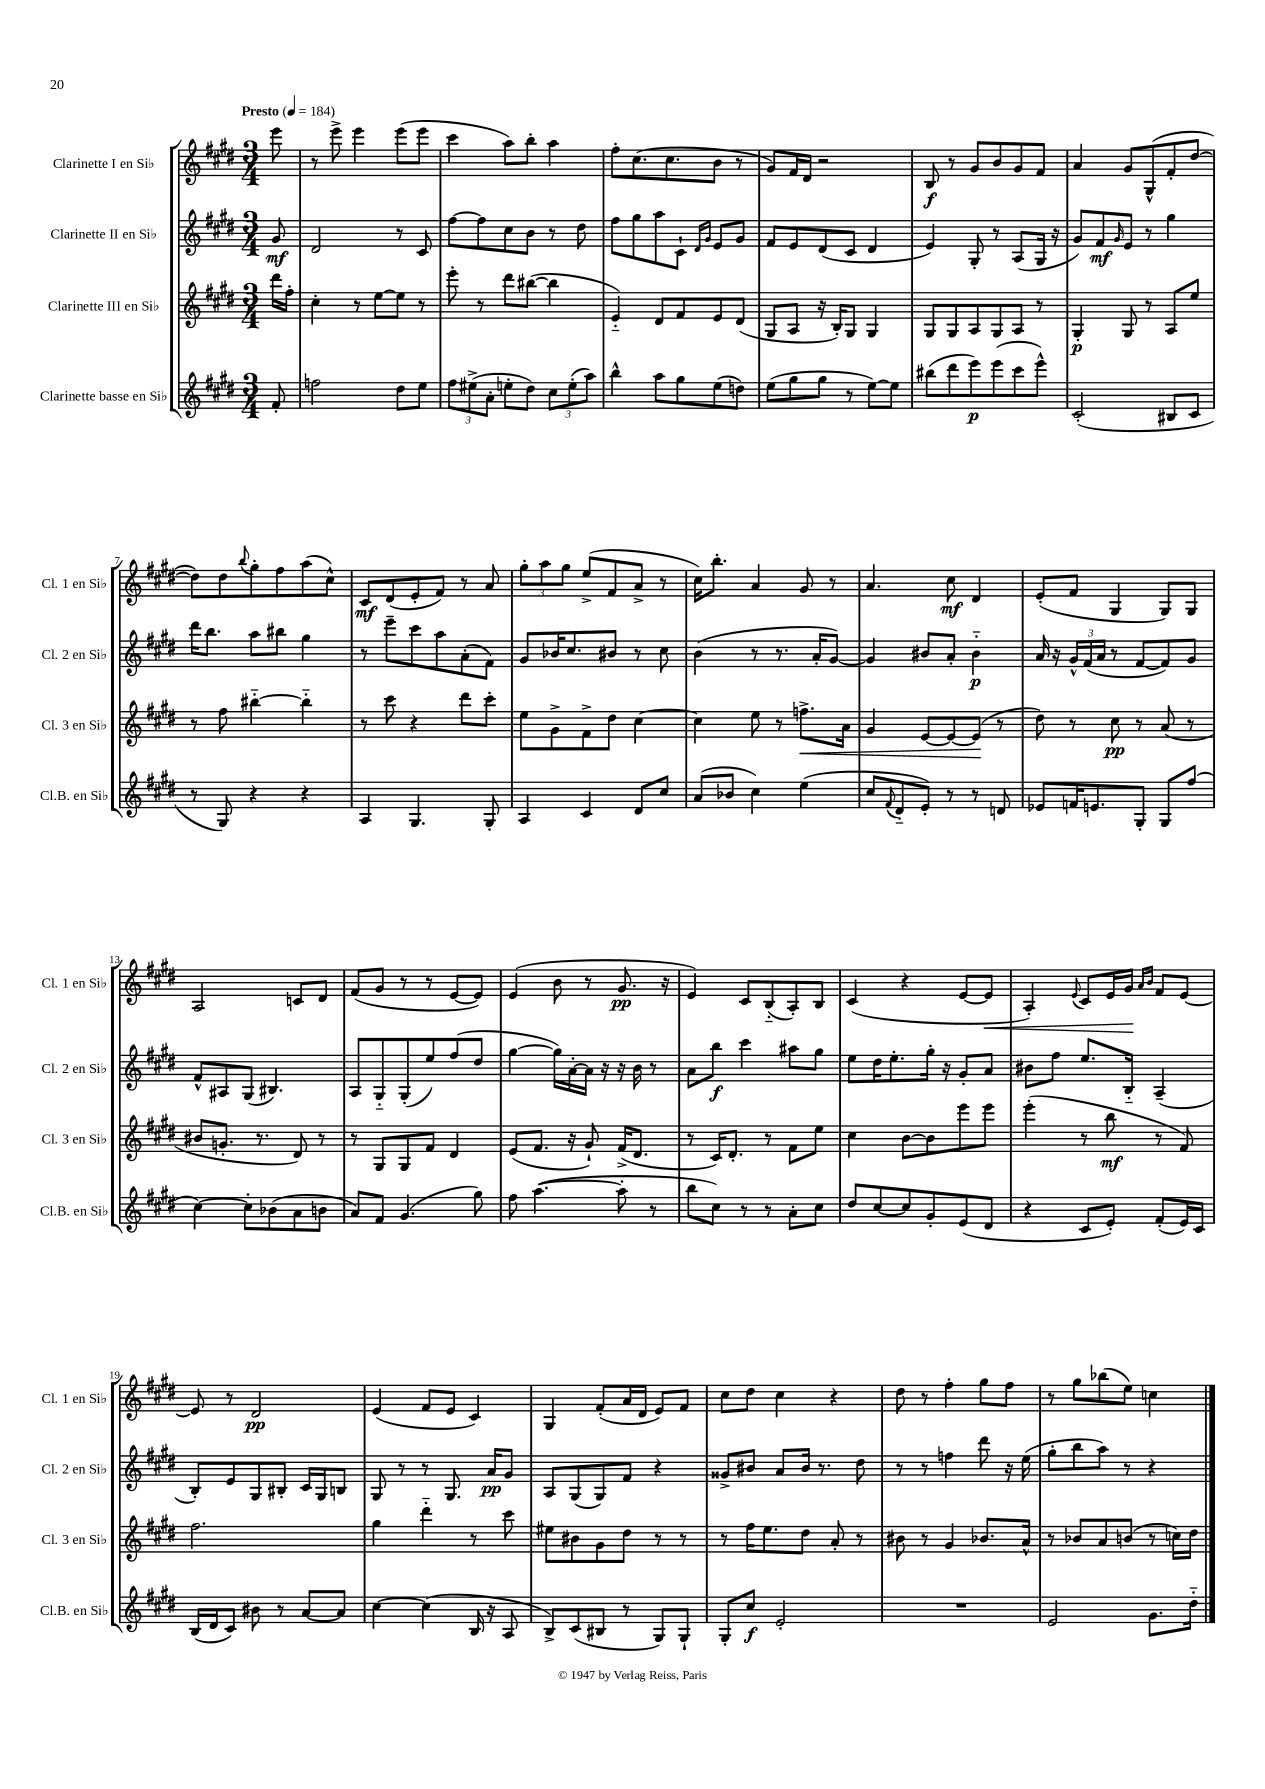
<<
\new StaffGroup <<
\new Staff = "s0" \with { instrumentName = "Clarinette I en Sib" shortInstrumentName = "Cl. 1 en Sib" } {
    \clef treble \key e \major \numericTimeSignature \time 3/4 \partial 8 \tempo "Presto" 4 = 184
    e'''8 |
    r8 e'''8-> e'''4 e'''8( e'''8 |
    cis'''4 a''8) b''8-. a''4 |
    fis''8-. cis''8.( cis''8. b'8 r8 |
    gis'8) fis'16 dis'16 r2 |
    b8\f r8 gis'8 b'8 gis'8 fis'8 |
    a'4 gis'8 gis8-^( fis'8-. dis''8~ |
    dis''8) dis''8 \appoggiatura { b''8 } gis''8-. fis''8 a''8( cis''8-^) |
    cis'8\mf dis'8( e'8-. fis'8) r8 a'8 |
    \tuplet 3/2 { gis''8-. a''8 gis''8 } e''8->( fis'8 a'8-> r8 |
    cis''16) b''8.-. a'4 gis'8 r8 |
    a'4. cis''8\mf dis'4 |
    e'8-.( fis'8 gis4 gis8) gis8 |
    a2 c'8 dis'8 |
    fis'8( gis'8 r8 r8 e'8~ e'8) |
    e'4( b'8 r8 gis'8.\pp r16 |
    e'4) cis'8 b8-_( a8-.) b8 |
    cis'4( r4 e'8~ e'8\< |
    a4-.) \appoggiatura { e'8 } cis'8 e'16 gis'16\! \grace { a'16 b'16 } fis'8 e'8~ |
    e'8 r8 dis'2\pp |
    e'4( fis'8 e'8 cis'4) |
    gis4 fis'8-.( a'16 dis'16 e'8) fis'8 |
    cis''8 dis''8 cis''4 r4 |
    dis''8 r8 fis''4-. gis''8 fis''8 |
    r8 gis''8 bes''8( e''8) c''4 \bar "|." |
}
\new Staff = "s1" \with { instrumentName = "Clarinette II en Sib" shortInstrumentName = "Cl. 2 en Sib" } {
    \clef treble \key e \major \numericTimeSignature \time 3/4 \partial 8
    gis'8\mf |
    dis'2 r8 cis'8 |
    fis''8~ fis''8 cis''8 b'8 r8 dis''8 |
    fis''8 gis''8 a''8 cis'8-! \grace { dis'16 gis'16 } e'8 gis'8 |
    fis'8 e'8 dis'8( cis'8 dis'4 |
    e'4) gis8-. r8 a8( gis16 r16 |
    gis'8) fis'8\mf \grace { gis'16 } e'8 r8 gis''4 |
    dis'''16 b''8. a''8 bis''8 gis''4 |
    r8 e'''8-- cis'''8 a''8 a'8-.( fis'8) |
    gis'8 bes'16 cis''8. bis'8 r8 cis''8 |
    b'4( r8 r8. a'16-. gis'8~) |
    gis'4 bis'8 a'8-. bis'4-_\p |
    a'16 r16 \tuplet 3/2 { gis'16-^ fis'16( a'16 } r8 fis'8~ fis'8) gis'8 |
    fis'8-^ ais8 gis8( bis4.) |
    a8 gis8-_ gis8-.( e''8) fis''8( dis''8 |
    gis''4~ gis''16) a'16~-. a'16 r16 r16 b'16 r8 |
    a'8 b''8\f cis'''4 ais''8 gis''8 |
    e''8 dis''16 e''8.-. gis''16-. r16 gis'8-. a'8 |
    bis'8 fis''8 e''8. b16-_ a4--( |
    b8-.) e'8 gis8 bis8-. cis'16 gis16 b8 |
    gis8 r8 r8 gis8. a'16\pp gis'8 |
    a8 gis8( gis8) fis'8 r4 |
    gisis'8-> bis'8 a'8 bis'16 r8. dis''8 |
    r8 r8 f''4 dis'''8 r16 e''16( |
    gis''8-. b''8 a''8) r8 r4 \bar "|." |
}
\new Staff = "s2" \with { instrumentName = "Clarinette III en Sib" shortInstrumentName = "Cl. 3 en Sib" } {
    \clef treble \key e \major \numericTimeSignature \time 3/4 \partial 8
    dis'''16 fis''16-. |
    cis''4-. r8 e''8~ e''8 r8 |
    e'''8-. r8 dis'''8 bis''8~( bis''4 |
    e'4-_) dis'8 fis'8 e'8 dis'8( |
    gis8 a8 r16 b16-.) gis8 gis4 |
    gis8 gis8 a8 gis8 a8 r8 |
    gis4-.\p gis8 r8 a8 e''8 |
    r8 fis''8 bis''4~-_ bis''4-_ |
    r8 cis'''8 r4 dis'''8 cis'''8-. |
    e''8 gis'8-> fis'8-> dis''8 cis''4~ |
    cis''4 e''8 r8 f''8.->\< a'16 |
    gis'4 e'8~ e'8~ e'8\!( r8 |
    dis''8) r8 cis''8\pp r8 a'8( r8 |
    bis'8 g'8.-. r8. dis'8) r8 |
    r8 gis8 gis8 fis'8 dis'4 |
    e'8( fis'8. r16 gis'8-!) fis'16->( dis'8. |
    r8 cis'16) dis'8.-. r8 fis'8 e''8 |
    cis''4 b'8~ b'8 e'''8 e'''8 |
    e'''4-.( r8 b''8\mf r8 fis'8) |
    fis''2. |
    gis''4 dis'''4-_ r8 cis'''8 |
    eis''8 bis'8 gis'8 dis''8 r8 r8 |
    r8 fis''16 e''8. dis''8 a'8-. r8 |
    bis'8 r8 gis'4 bes'8. a'16-^ |
    r8 bes'8 a'8 b'8( r8 c''16) dis''16 \bar "|." |
}
\new Staff = "s3" \with { instrumentName = "Clarinette basse en Sib" shortInstrumentName = "Cl.B. en Sib" } {
    \clef treble \key e \major \numericTimeSignature \time 3/4 \partial 8
    fis'8-. |
    f''2 dis''8 e''8 |
    \tuplet 3/2 { fis''8 eis''8->( a'8-. } e''8-. dis''8) \tuplet 3/2 { cis''8 e''8-.( a''8) } |
    b''4-^ a''8 gis''8 e''8( d''8) |
    e''8( gis''8 gis''8 r8 e''8~) e''8 |
    bis''8( dis'''8 e'''8\p) e'''8( cis'''8 e'''8-^) |
    cis'2-.( bis8 cis'8 |
    r8 gis8) r4 r4 |
    a4 gis4. gis8-. |
    a4 cis'4 dis'8 cis''8 |
    a'8( bes'8 cis''4) e''4( |
    cis''8 \appoggiatura { fis'8 } dis'8-_ e'8-.) r8 r8 d'8 |
    ees'8 f'16 e'8. gis8-. gis8 fis''8( |
    cis''4~) cis''8-. bes'8( a'8 b'8 |
    a'8) fis'8 gis'4.( gis''8) |
    fis''8 a''4.~( a''8-. r8 |
    b''8 cis''8) r8 r8 a'8-. cis''8 |
    dis''8 cis''8~ cis''8 gis'8-. e'8( dis'8 |
    r4 cis'8 e'8-.) fis'8-.( e'16) cis'16 |
    b16( dis'16 cis'8) bis'8 r8 a'8~ a'8 |
    cis''4~ cis''4( b16 r16 a8 |
    b8->) cis'8( bis8 r8 gis8) gis8-! |
    gis8-. cis''8\f e'2-. |
    R2. |
    e'2 gis'8. dis''16-_ \bar "|." |
}
>>
>>
